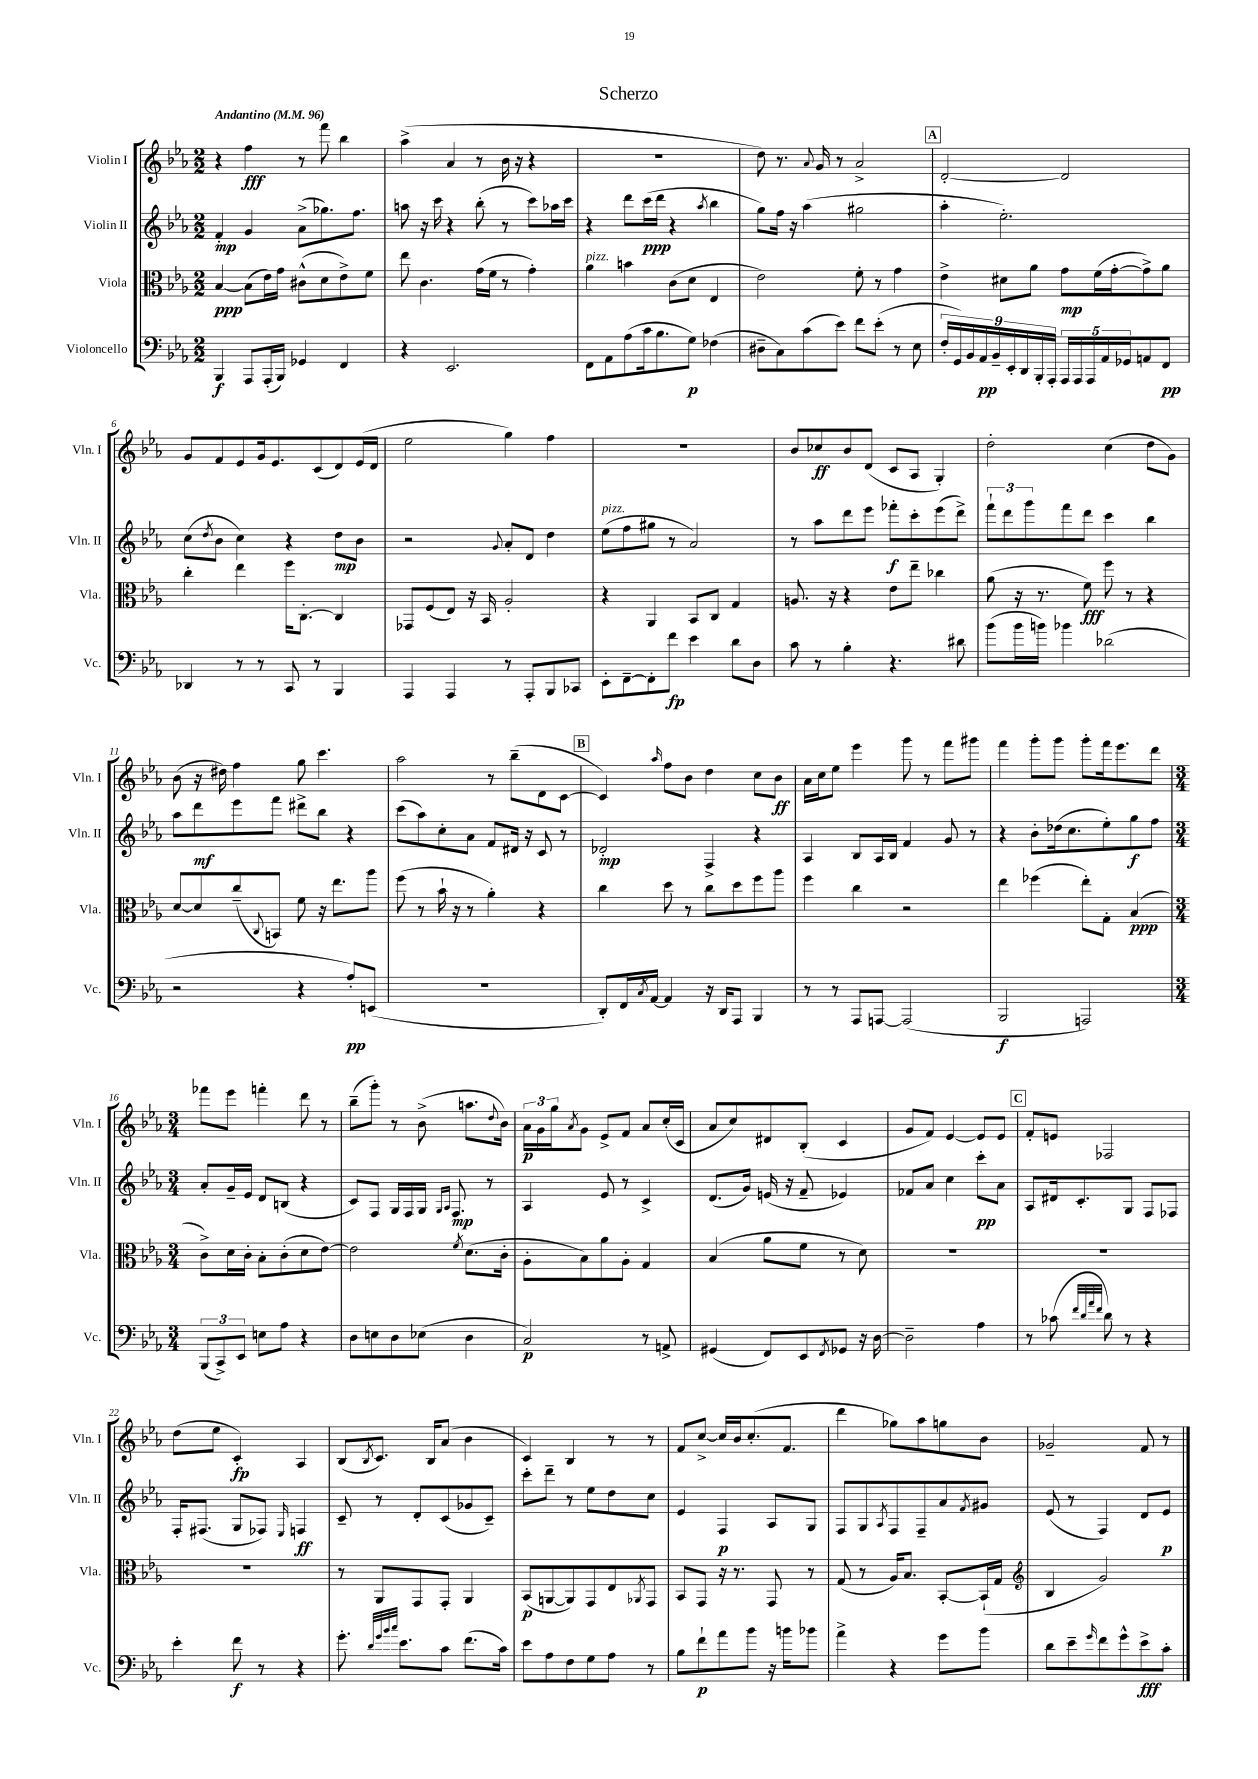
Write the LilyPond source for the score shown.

\header { title = "Scherzo" }
<<
\new StaffGroup <<
\new Staff = "s0" \with { instrumentName = "Violin I" shortInstrumentName = "Vln. I" } {
    \clef treble \key ees \major \numericTimeSignature \time 2/2 \tempo "Andantino" 4 = 96
    r4 f''4\fff r8 f'''8 bes''4 |
    aes''4->( aes'4 r8 bes'16 r16 r4 |
    R1 |
    d''8) r8. \appoggiatura { aes'8 } g'16 r8 aes'2-> |
    \mark \markup { \box "A" } d'2~-. d'2 |
    g'8 f'8 ees'8 g'16 ees'8. c'8( d'8) ees'16( d'16 |
    ees''2 g''4) f''4 |
    R1 |
    bes'8 ces''8\ff bes'8 d'8( c'8 aes8 g4-.) |
    d''2-. c''4( d''8 g'8) |
    bes'8( r16 dis''16) f''4 g''8 c'''4. |
    aes''2 r8 bes''8--( d'8 c'8~ |
    \mark \markup { \box "B" } c'4) \grace { aes''16 } f''8 bes'8 d''4 c''8 bes'8\ff |
    aes'16 c''16 ees''8 ees'''4 g'''8 r8 f'''8 gis'''8 |
    f'''4 g'''8-. g'''8 g'''8-. f'''16 ees'''8. d'''8 |
    \numericTimeSignature \time 3/4 fes'''8 ees'''8 f'''4-. d'''8 r8 |
    bes''8--( g'''8-.) r8 bes'8->( a''8. \appoggiatura { d''8 } bes'16) |
    \tuplet 3/2 { aes'16\p g'16 g''16 } \acciaccatura { aes'8 } g'8 ees'8-> f'8 aes'8 c''16-.( c'16 |
    aes'8 c''8) dis'8 bes8-.( c'4 |
    g'8 f'8) ees'4~ ees'8 ees'8 |
    \mark \markup { \box "C" } f'8-. e'8 fes2 |
    d''8( ees''8 c'4-.\fp) aes4 |
    bes8( \acciaccatura { bes8 } c'8.) bes16 aes'8( bes'4 |
    c'4) bes4 r8 r8 |
    f'8 c''8~-> c''16 bes'16 c''8.-.( f'8. |
    d'''4 ges''8) aes''8 g''8 bes'8 |
    ges'2-- f'8 r8 \bar "|." |
}
\new Staff = "s1" \with { instrumentName = "Violin II" shortInstrumentName = "Vln. II" } {
    \clef treble \key ees \major \numericTimeSignature \time 2/2
    f'4-.\mp g'4 aes'8->( ges''8.) f''8. |
    a''8 r16 c'''16 r4 bes''8-.( r8 c'''8) aes''16 c'''16 |
    r4 d'''8 c'''16\ppp( d'''16 r4 \acciaccatura { aes''8 } bes''4 |
    g''8) f''16 r16 aes''4( gis''2 |
    \mark \markup { \box "A" } aes''4-. ees''2.-.) |
    c''8( \acciaccatura { d''8 } bes'8 c''4) r4 d''8\mp bes'8 |
    r2 \appoggiatura { g'8 } aes'8-. d'8 d''4 |
    ees''8^\markup { \italic "pizz." }( f''8 gis''8 r8 aes'2) |
    r8 aes''8 d'''8 ees'''8 fes'''8-.\f c'''8-. ees'''8( d'''8->) |
    \tuplet 3/2 { f'''8-! d'''8 g'''8 } f'''8 d'''8 c'''4 bes''4 |
    aes''8 d'''8\mf ees'''8 f'''8 dis'''8-> bes''8 r4 |
    c'''8( aes''8) c''8-. aes'8 f'8 dis'16 r16 c'8 r8 |
    \mark \markup { \box "B" } des'2-.\mp f4-> r4 |
    aes4 bes8 aes16 bes16 f'4 g'8 r8 |
    r4 bes'8-. des''16( c''8. ees''8-.) g''8\f f''8 |
    \numericTimeSignature \time 3/4 aes'8-. g'16-- ees'16 d'8 b8( r4 |
    c'8) f8 g16 f16 g16 \grace { g16 aes16 } f8.\mp r8 |
    aes4 ees'8 r8 c'4-> |
    d'8.( g'16) e'16( r16 f'8-- ees'4) |
    fes'8 aes'8 c''4 c'''8-.\pp aes'8 |
    \mark \markup { \box "C" } aes8 dis'16 c'8.-. g8 f8 fes8 |
    f16-. fis8.( g8 fes8) \grace { ees16 } f4\ff |
    c'8-- r8 d'8-. c'8( ges'8 c'8--) |
    c'''8-. d'''8-- r8 ees''8 d''8 c''8 |
    ees'4 f4\p aes8 g8 |
    f8 g8 \acciaccatura { aes8 } f8 f8-- aes'8 \acciaccatura { f'8 } gis'8 |
    ees'8( r8 f4) d'8 ees'8\p \bar "|." |
}
\new Staff = "s2" \with { instrumentName = "Viola" shortInstrumentName = "Vla." } {
    \clef alto \key ees \major \numericTimeSignature \time 2/2
    bes4~\ppp bes8( ees'16) g'16 cis'8-^( d'8 ees'8->) f'8 |
    ees''8 c'4. g'16( f'16 r8 g'4-.) |
    aes'4^\markup { \italic "pizz." } b'4 c'8( d'8 ees4 |
    ees'2) f'8-. r8 g'4 |
    \mark \markup { \box "A" } ees'4-> dis'8 aes'8 g'8\mp f'16( g'16~-. g'8->) aes'8 |
    c''4-. ees''4 f''16 c8.~-. c4 |
    ges,8 f8( ees8) r16 bes,16 aes2-. |
    r4 aes,4 bes,8 c8 g4 |
    a8. r16 r4 ees'8 ees''8-- ces''4 |
    aes'8( r16 r8. f'8\fff) f''8 r8 r4 |
    d'8~ d'8 c''8--( \appoggiatura { c8 } b,8) f'8 r16 ees''8. aes''8 |
    f''8( r8 bes'16-! r16 r8 aes'4-.) r4 |
    \mark \markup { \box "B" } c''4 d''8 r8 c''8 d''8 f''8 aes''8 |
    f''4 c''4 r2 |
    ees''4 fes''4( ees''8-.) g8-. bes4\ppp( |
    \numericTimeSignature \time 3/4 c'8->) d'16 c'16-. bes8-. c'8-.( d'8 ees'8~) |
    ees'2 \acciaccatura { f'8 } d'8.( c'16-. |
    aes8-. bes8) aes'8 aes8-. g4 |
    bes4( aes'8 f'8 r8 d'8) |
    R2. |
    \mark \markup { \box "C" } R2. |
    R2. |
    r8 aes,8 g,8 g,8-. aes,4 |
    bes,8\p( a,8~ a,8) g,8 ees8 \acciaccatura { aes,8 } g,8 |
    bes,8 g,8 r16 r8. g,8 r8 |
    g8( r8 aes16) bes8. bes,8~-. bes,16-!( g16 |
    \clef treble bes4 g'2) \bar "|." |
}
\new Staff = "s3" \with { instrumentName = "Violoncello" shortInstrumentName = "Vc." } {
    \clef bass \key ees \major \numericTimeSignature \time 2/2
    bes,,4\f aes,,8 aes,,16-.( bes,,16) ges,4 f,4 |
    r4 ees,2. |
    f,8 aes,8 aes8( c'16 bes8. g8\p) fes4( |
    dis8-- c8) c'8( ees'8) f'8 ees'8-.( r8 ees8 |
    \mark \markup { \box "A" } \tuplet 9/8 { f16-. g,16) bes,16 aes,16\pp bes,16-- ees,16-. d,16 bes,,16-. aes,,16-. } \tuplet 5/4 { aes,,16 aes,,16 aes,,16 aes,16 ges,16 } a,8 f,8\pp |
    des,4 r8 r8 c,8 r8 bes,,4 |
    aes,,4 aes,,4 r8 aes,,8-. bes,,8 ces,8 |
    ees,8-. f,8~-- f,8-. f'8\fp ees'4 d'8 d8 |
    c'8 r8 bes4-. r4. dis'8 |
    bes'8( bes'16 b'16) bes'4 des'2( |
    r2 r4 aes8-.\pp) e,8( |
    R1 |
    \mark \markup { \box "B" } d,8-.) f,16 \acciaccatura { c8 } aes,16~ aes,4 r16 d,16 aes,,8 bes,,4 |
    r8 r8 aes,,8 a,,8~ a,,2( |
    bes,,2\f a,,2) |
    \numericTimeSignature \time 3/4 \tuplet 3/2 { bes,,8( c,8->) ees,8 } e8 aes8 r4 |
    d8 e8 d8 ees8( d4 |
    c2\p) r8 a,8-> |
    gis,4( f,8) ees,8 \acciaccatura { f,8 } ges,8 r16 d16~ |
    d2-- aes4 |
    \mark \markup { \box "C" } r8 ces'8( \grace { f'32 d'32 aes'32 f'32 } d'8) r8 r4 |
    ees'4-. f'8\f r8 r4 |
    g'8.-. \grace { d'32 g'32 bes'32 c''32 } ees'8. c'8 f'8.( c'16) |
    ees'8 aes8 f8 g8 aes8 r8 |
    bes8 f'8-!\p aes'8 bes'8 r16 b'16 bes'8 |
    aes'4-> r4 g'8 bes'8 |
    d'8 ees'8-- \grace { g'16 } f'8 g'8-^ ees'8->\fff c'8-. \bar "|." |
}
>>
>>
